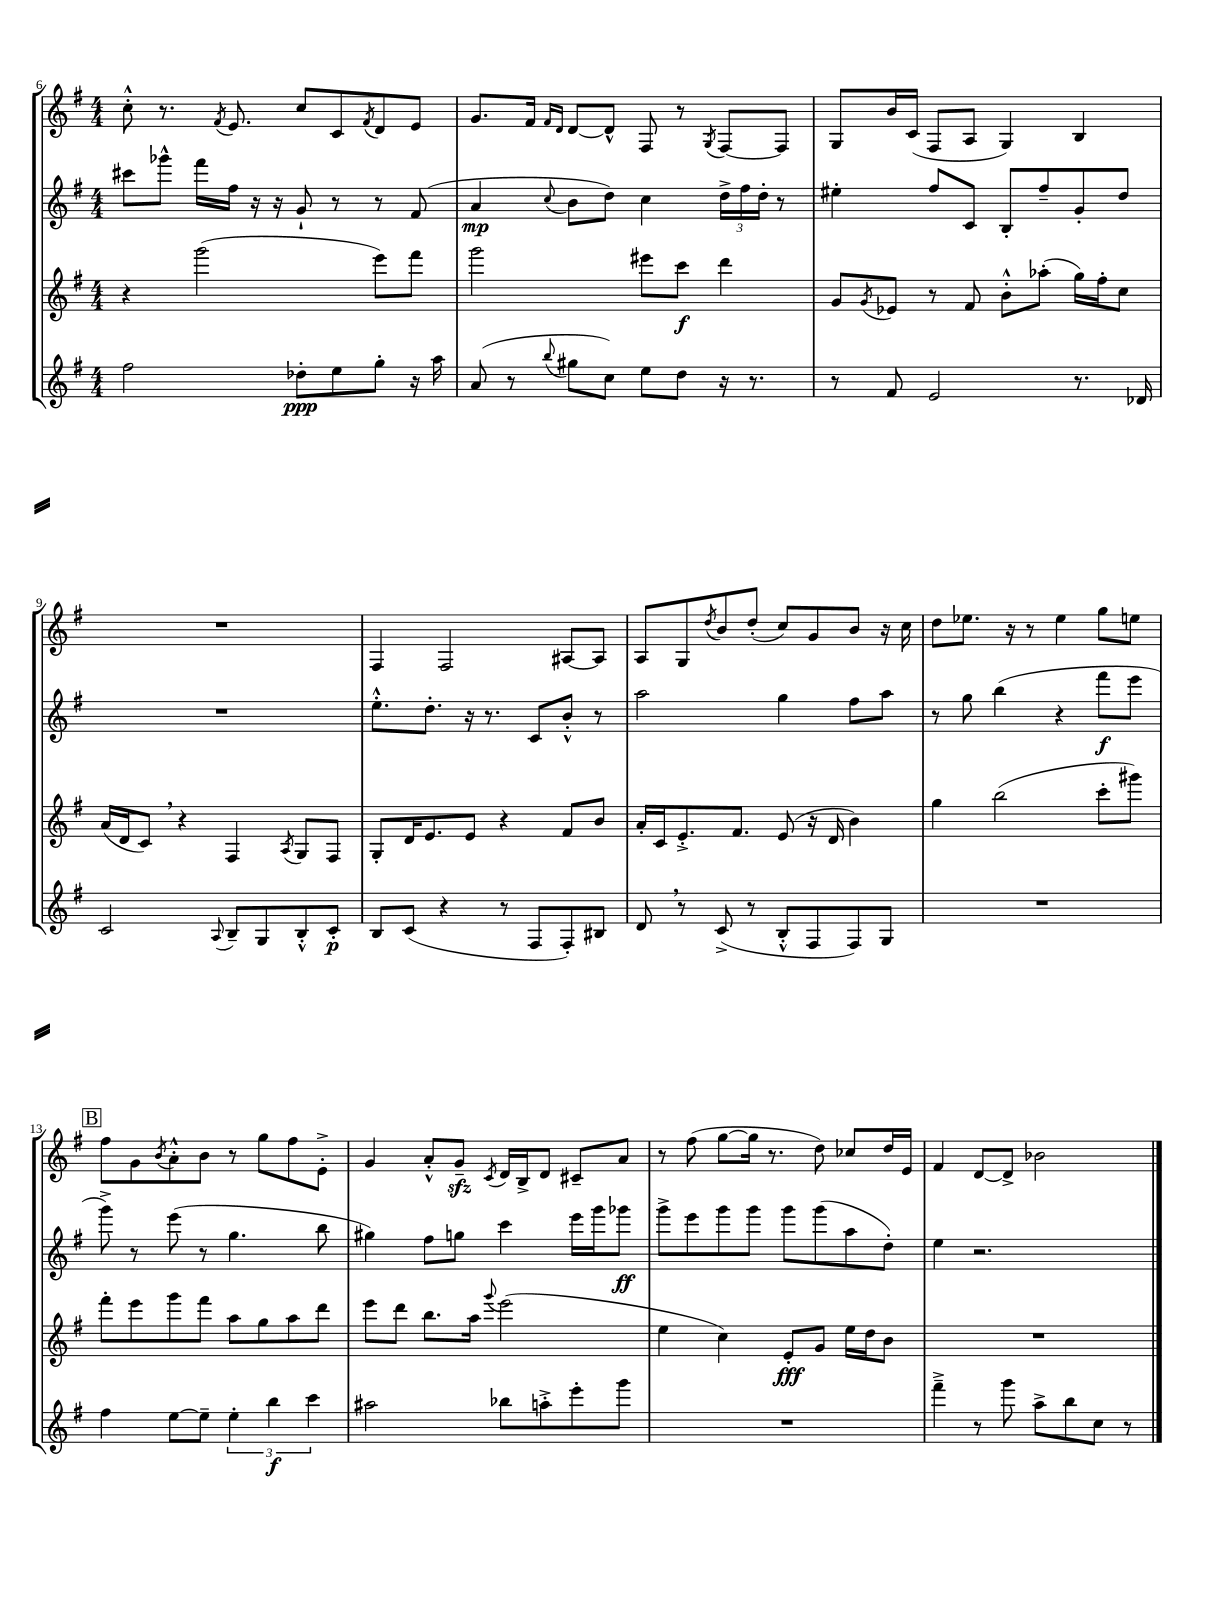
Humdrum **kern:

**kern	**kern	**kern	**kern
*staff4	*staff3	*staff2	*staff1
*clefG2	*clefG2	*clefG2	*clefG2
*k[f#]	*k[f#]	*k[f#]	*k[f#]
*M4/4	*M4/4	*M4/4	*M4/4
2ff#	4r	8ccc#	8cc'^^
.	.	8ggg-^^	8.r
.	(2ggg	16fff#	.
.	.	.	8qf#
.	.	16ff#	8.e
.	.	16r	.
.	.	16r	.
8dd-'	.	8g`	8cc
8ee	.	8r	8c
.	.	.	8qf#
8gg'	8eee)	8r	8d
16r	8fff#	(8f#	8e
16aa	.	.	.
=	=	=	=
(8a	2ggg	4a	8.g
8r	.	.	.
.	.	.	16f#
.	.	.	16qqf#
8qqbb	.	8qqcc	16qqd
8gg#	.	8b	[8d
8cc)	.	8dd)	8d^^]
8ee	8eee#	4cc	8F#
8dd	8ccc	.	8r
.	.	.	8qG
16r	4ddd	24dd^	[8F#
.	.	24ff#	.
8.r	.	.	.
.	.	24dd'	.
.	.	8r	8F#]
=	=	=	=
8r	8g	4ee#'	8G
.	8qg	.	.
8f#	8e-	.	16b
.	.	.	(16c
2e	8r	8ff#	8F#
.	8f#	8c	8A
.	8b'^^	8B'	4G)
.	(8aa-'	8ff#~	.
8.r	16gg)	8g'	4B
.	16ff#'	.	.
.	8cc	8dd	.
16d-	.	.	.
=	=	=	=
2c	(16a	1r	1r
.	16d	.	.
.	8c)	.	.
.	4r	.	.
8qqA	.	.	.
8B~	4F#	.	.
8G	.	.	.
.	8qA	.	.
8B'^^	8G	.	.
8c'	8F#	.	.
=	=	=	=
8B	8G'	8.ee'^^	4F#
(8c	16d	.	.
.	8.e	8.dd'	.
4r	.	.	2F#
.	8e	16r	.
.	.	8.r	.
8r	4r	.	.
8F#	.	8c	.
8F#')	8f#	8b'^^	[8A#
8B#	8b	8r	8A#]
=	=	=	=
8d	16a'	2aa	8A
.	16c	.	.
8r	8.e'^	.	8G
.	.	.	8qdd
(8c^	.	.	8b
.	8.f#	.	.
8r	.	.	(8dd'
8B'^^	(8e	4gg	8cc)
8F#	16r	.	8g
.	16d	.	.
8F#)	4b)	8ff#	8b
8G	.	8aa	16r
.	.	.	16cc
=	=	=	=
1r	4gg	8r	8dd
.	.	8gg	8.ee-
.	(2bb	(4bb	.
.	.	.	16r
.	.	.	8r
.	.	4r	4ee-
.	8ccc'	8fff#	8gg
.	8ggg#)	8eee	8ee
=	=	=	=
4ff#	8fff#'	8ggg^)	8ff#
.	8eee	8r	8g
.	.	.	8qb
[8ee	8ggg	(8eee	8a'^^
8ee~]	8fff#	8r	8b
6ee'	8aa	4.gg	8r
.	8gg	.	8gg
6bb	.	.	.
.	8aa	.	8ff#
6ccc	.	.	.
.	8ddd	8bb	8e'^
=	=	=	=
2aa#	8eee	4gg#)	4g
.	8ddd	.	.
.	8.bb	8ff#	8a'^^
.	.	8gg	8g~
.	16aa	.	.
.	8qqggg	.	8qc
8bb-	(2eee	4ccc	16d
.	.	.	16B^
8aa'^	.	.	8d
8eee'	.	16eee	8c#~
.	.	16ggg	.
8ggg	.	8ggg-	8a
=	=	=	=
1r	4ee	8ggg^	8r
.	.	8eee	(8ff#
.	4cc)	8ggg	[8gg
.	.	8ggg	16gg]
.	.	.	8.r
.	8e'	8ggg	.
.	8g	(8ggg	8dd)
.	16ee	8aa	8cc-
.	16dd	.	.
.	8b	8dd')	16dd
.	.	.	16e
=	=	=	=
4fff#~^	1r	4ee	4f#
8r	.	2.r	[8d
8ggg	.	.	8d^]
8aa^	.	.	2b-
8bb	.	.	.
8cc	.	.	.
8r	.	.	.
==	==	==	==
*-	*-	*-	*-
